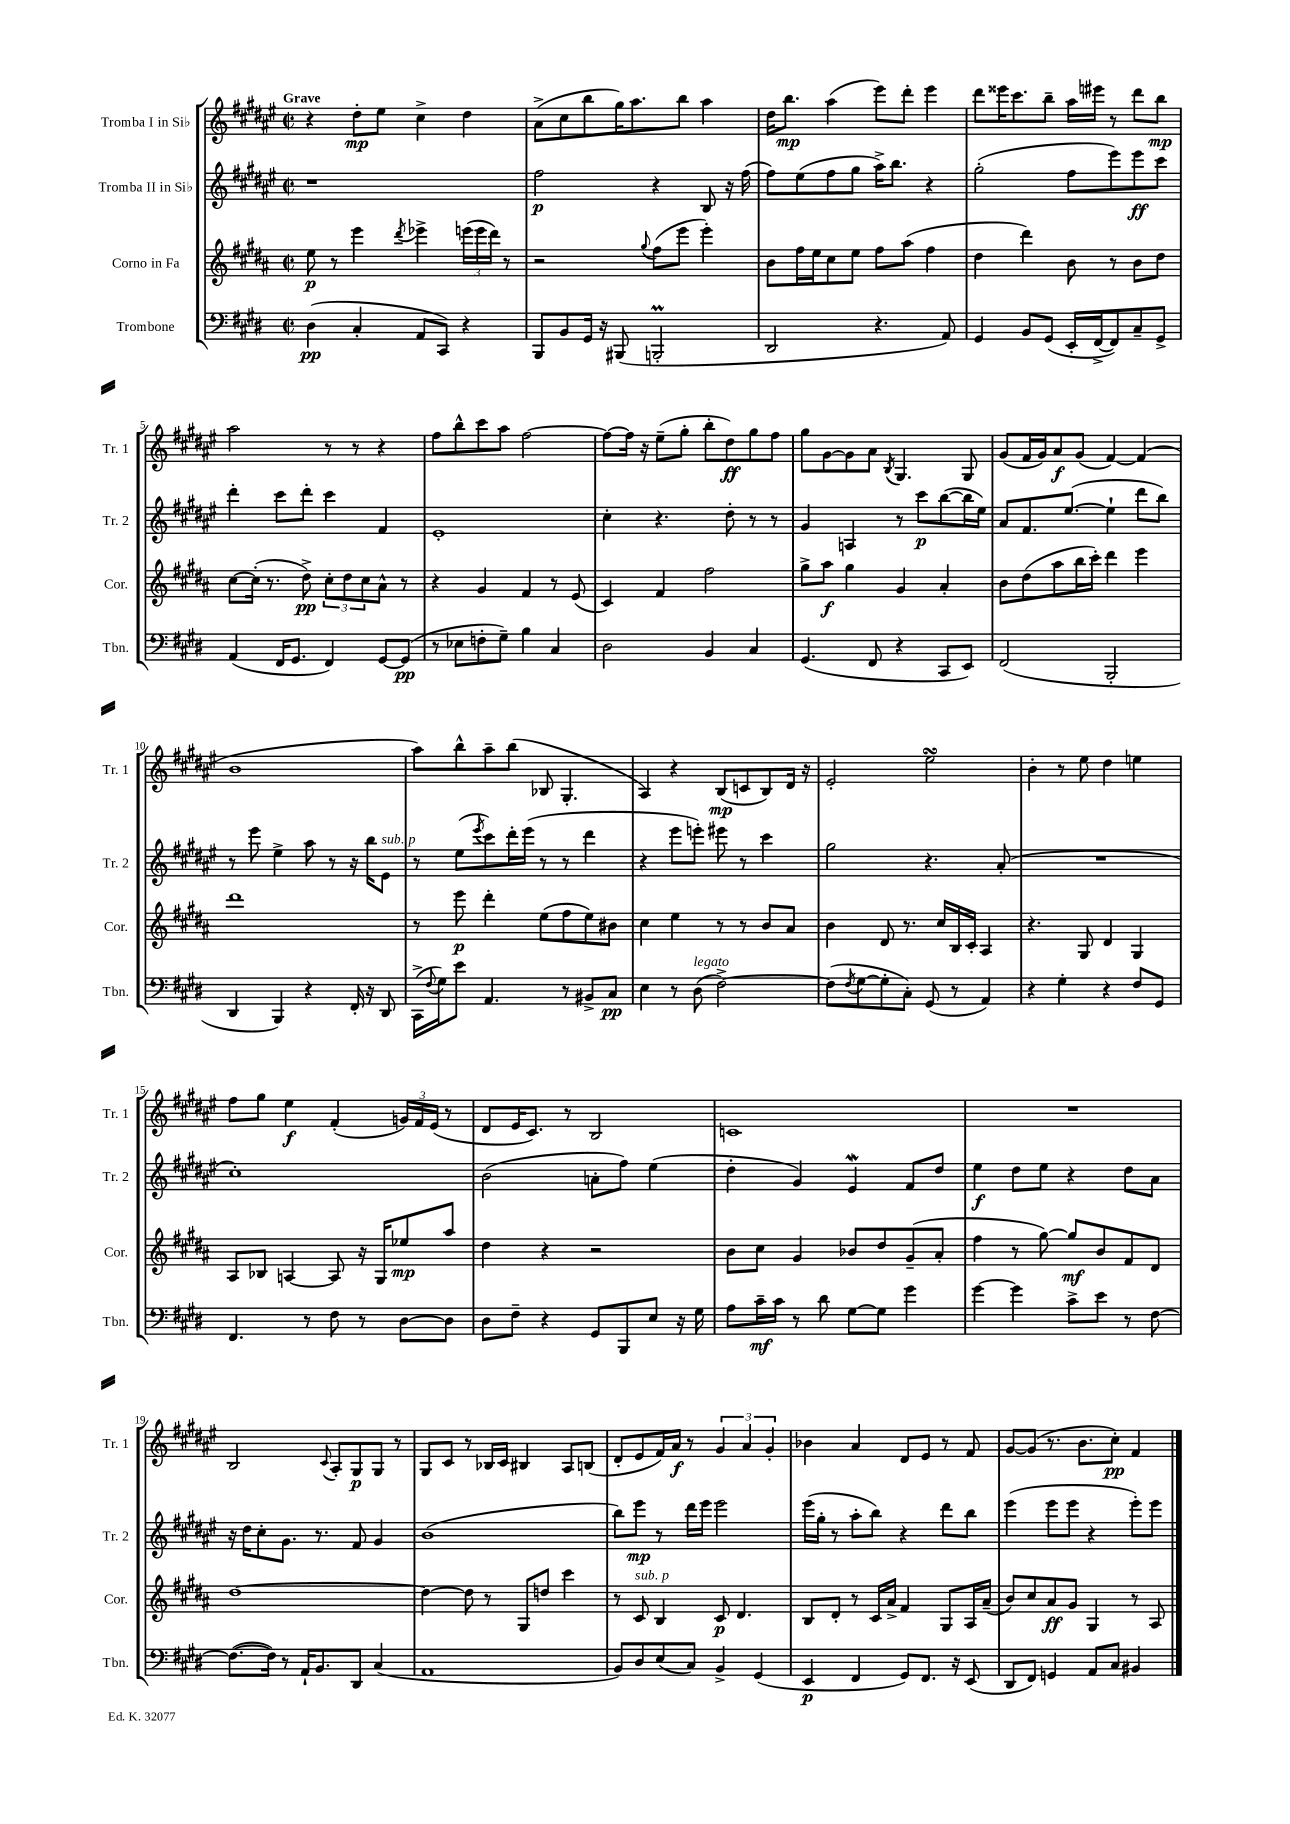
<<
\new StaffGroup <<
\new Staff = "s0" \with { instrumentName = "Tromba I in Sib" shortInstrumentName = "Tr. 1" } {
    \clef treble \key fis \major \defaultTimeSignature \time 2/2 \tempo "Grave"
    r4 dis''8-.\mp eis''8 cis''4-> dis''4 |
    ais'8->( cis''8 b''8 gis''16) ais''8. b''8 ais''4 |
    dis''16 b''8.\mp ais''4( eis'''8) dis'''8-. eis'''4 |
    dis'''8 eisis'''16 cis'''8. b''8-- ais''16 eis'''16 r8 dis'''8 b''8\mp |
    ais''2 r8 r8 r4 |
    fis''8 b''8-^ cis'''8 ais''8 fis''2~ |
    fis''8~ fis''16 r16 eis''8--( gis''8-. b''8-. dis''8\ff) gis''8 fis''8 |
    gis''8 gis'8~ gis'8 ais'8 \acciaccatura { b8 } gis4. gis8 |
    gis'8( fis'16 gis'16) ais'8\f gis'8( fis'4~) fis'4( |
    b'1 |
    ais''8) b''8-^ ais''8-- b''8( bes8 gis4.-. |
    ais4) r4 b8\mp( c'8 b8) dis'16 r16 |
    eis'2-. eis''2\turn |
    b'4-. r8 eis''8 dis''4 e''4 |
    fis''8 gis''8 eis''4\f fis'4-.( \tuplet 3/2 { g'16) fis'16 eis'16( } r8 |
    dis'8 eis'16 cis'8.) r8 b2 |
    c'1 |
    R1 |
    b2 \appoggiatura { cis'8 } ais8-. gis8\p gis8 r8 |
    gis8 cis'8 r8 bes16 cis'16 bis4 ais8 b8( |
    dis'8-. eis'8 fis'16) ais'16\f r8 \tuplet 3/2 { gis'4 ais'4 gis'4-. } |
    bes'4 ais'4 dis'8 eis'8 r8 fis'8 |
    gis'8~ gis'8( r8. b'8. cis''8-.\pp) fis'4 \bar "|." |
}
\new Staff = "s1" \with { instrumentName = "Tromba II in Sib" shortInstrumentName = "Tr. 2" } {
    \clef treble \key fis \major \defaultTimeSignature \time 2/2
    r1 |
    fis''2\p r4 b8 r16 fis''16( |
    fis''8) eis''8( fis''8 gis''8 ais''16->) b''8. r4 |
    gis''2-.( fis''8 eis'''8) eis'''8\ff cis'''8 |
    dis'''4-. cis'''8 dis'''8-. cis'''4 fis'4 |
    eis'1-. |
    cis''4-. r4. dis''8-. r8 r8 |
    gis'4 a4 r8 cis'''8\p b''8~( b''16 eis''16) |
    ais'8 fis'8. eis''8.~( eis''4-! dis'''8 b''8) |
    r8 eis'''8 eis''4-> ais''8 r8 r16 b''16 eis'8^\markup { \italic "sub. p" } |
    r8 eis''8( \acciaccatura { eis'''8 } cis'''8) dis'''16-. eis'''16( r8 r8 dis'''4 |
    r4 eis'''8 e'''8-.) eis'''8 r8 cis'''4 |
    gis''2 r4. ais'8-.( |
    R1 |
    cis''1-.) |
    b'2( a'8-. fis''8) eis''4( |
    dis''4-. gis'4) eis'4\mordent fis'8 dis''8 |
    eis''4\f dis''8 eis''8 r4 dis''8 ais'8 |
    r16 dis''16 cis''8-. gis'8. r8. fis'8 gis'4 |
    b'1( |
    b''8) eis'''8\mp r8 dis'''16 eis'''16 eis'''2 |
    eis'''16( gis''16-. r8 ais''8-. b''8) r4 dis'''8 b''8 |
    eis'''4( eis'''8 eis'''8 r4 eis'''8-.) eis'''8 \bar "|." |
}
\new Staff = "s2" \with { instrumentName = "Corno in Fa" shortInstrumentName = "Cor." } {
    \clef treble \key b \major \defaultTimeSignature \time 2/2
    e''8\p r8 e'''4 \acciaccatura { dis'''8 } ees'''4-> \tuplet 3/2 { e'''16( e'''16 dis'''16) } r8 |
    r2 \appoggiatura { gis''8 } fis''8( e'''8 e'''4-.) |
    b'8 fis''16 e''16 cis''8 e''8 fis''8 ais''8( fis''4 |
    dis''4 dis'''4) b'8 r8 b'8 dis''8 |
    cis''8~ cis''16-.( r8. dis''8->\pp) \tuplet 3/2 { cis''8-. dis''8 cis''8 } ais'8-^ r8 |
    r4 gis'4 fis'4 r8 e'8( |
    cis'4) fis'4 fis''2 |
    gis''8-> ais''8\f gis''4 gis'4 ais'4-. |
    b'8 dis''8( ais''8 b''16 cis'''16-.) dis'''4 e'''4 |
    dis'''1 |
    r8 e'''8\p dis'''4-. e''8( fis''8 e''8) bis'8 |
    cis''4 e''4 r8 r8 b'8 ais'8 |
    b'4 dis'8 r8. cis''16 b16 cis'16-. ais4 |
    r4. gis8 dis'4 gis4 |
    ais8 bes8 a4~ a8 r16 gis16 ees''8\mp ais''8 |
    dis''4 r4 r2 |
    b'8 cis''8 gis'4 bes'8 dis''8 gis'8--( ais'8-. |
    fis''4 r8 gis''8~) gis''8\mf b'8 fis'8 dis'8 |
    dis''1~ |
    dis''4~ dis''8 r8 gis8 d''8 cis'''4 |
    r8 cis'8^\markup { \italic "sub. p" } b4 cis'8\p dis'4. |
    b8 dis'8-. r8 cis'16 ais'16-> fis'4 gis8 ais16 ais'16--( |
    b'8) cis''8 ais'8\ff gis'8 gis4 r8 ais8 \bar "|." |
}
\new Staff = "s3" \with { instrumentName = "Trombone" shortInstrumentName = "Tbn." } {
    \clef bass \key e \major \defaultTimeSignature \time 2/2
    dis4\pp( cis4-. a,8 cis,8) r4 |
    b,,8 b,8 gis,16 r16 bis,,8( b,,2-.\prall |
    dis,2 r4. a,8) |
    gis,4 b,8 gis,8( e,16-. fis,16~-> fis,8) cis8-- gis,8-> |
    a,4( fis,16 gis,8. fis,4) gis,8~ gis,8\pp( |
    r8 ees8 f8-. gis8--) b4 cis4 |
    dis2 b,4 cis4 |
    gis,4.( fis,8 r4 cis,8 e,8) |
    fis,2( b,,2-. |
    dis,4 b,,4) r4 fis,16-. r16 dis,8 |
    cis,16->( \appoggiatura { fis8 } gis16) e'8 a,4. r8 bis,8-> cis8\pp |
    e4 r8 dis8^\markup { \italic "legato" }( fis2~->) |
    fis8( \acciaccatura { fis8 } gis8~ gis8-. cis8-.) gis,8( r8 a,4) |
    r4 gis4-. r4 fis8 gis,8 |
    fis,4. r8 fis8 r8 dis8~ dis8 |
    dis8 fis8-- r4 gis,8 b,,8 e8 r16 gis16 |
    a8 cis'16--\mf cis'16 r8 dis'8 gis8~ gis8 gis'4 |
    gis'4~ gis'4 cis'8-> e'8 r8 fis8~ |
    fis8.~( fis16) r8 a,16-! b,8. dis,8 cis4( |
    a,1 |
    b,8) dis8 e8( cis8) b,4-> gis,4( |
    e,4\p fis,4 gis,8) fis,8. r16 e,8( |
    dis,8 fis,8) g,4 a,8 cis8 bis,4 \bar "|." |
}
>>
>>
